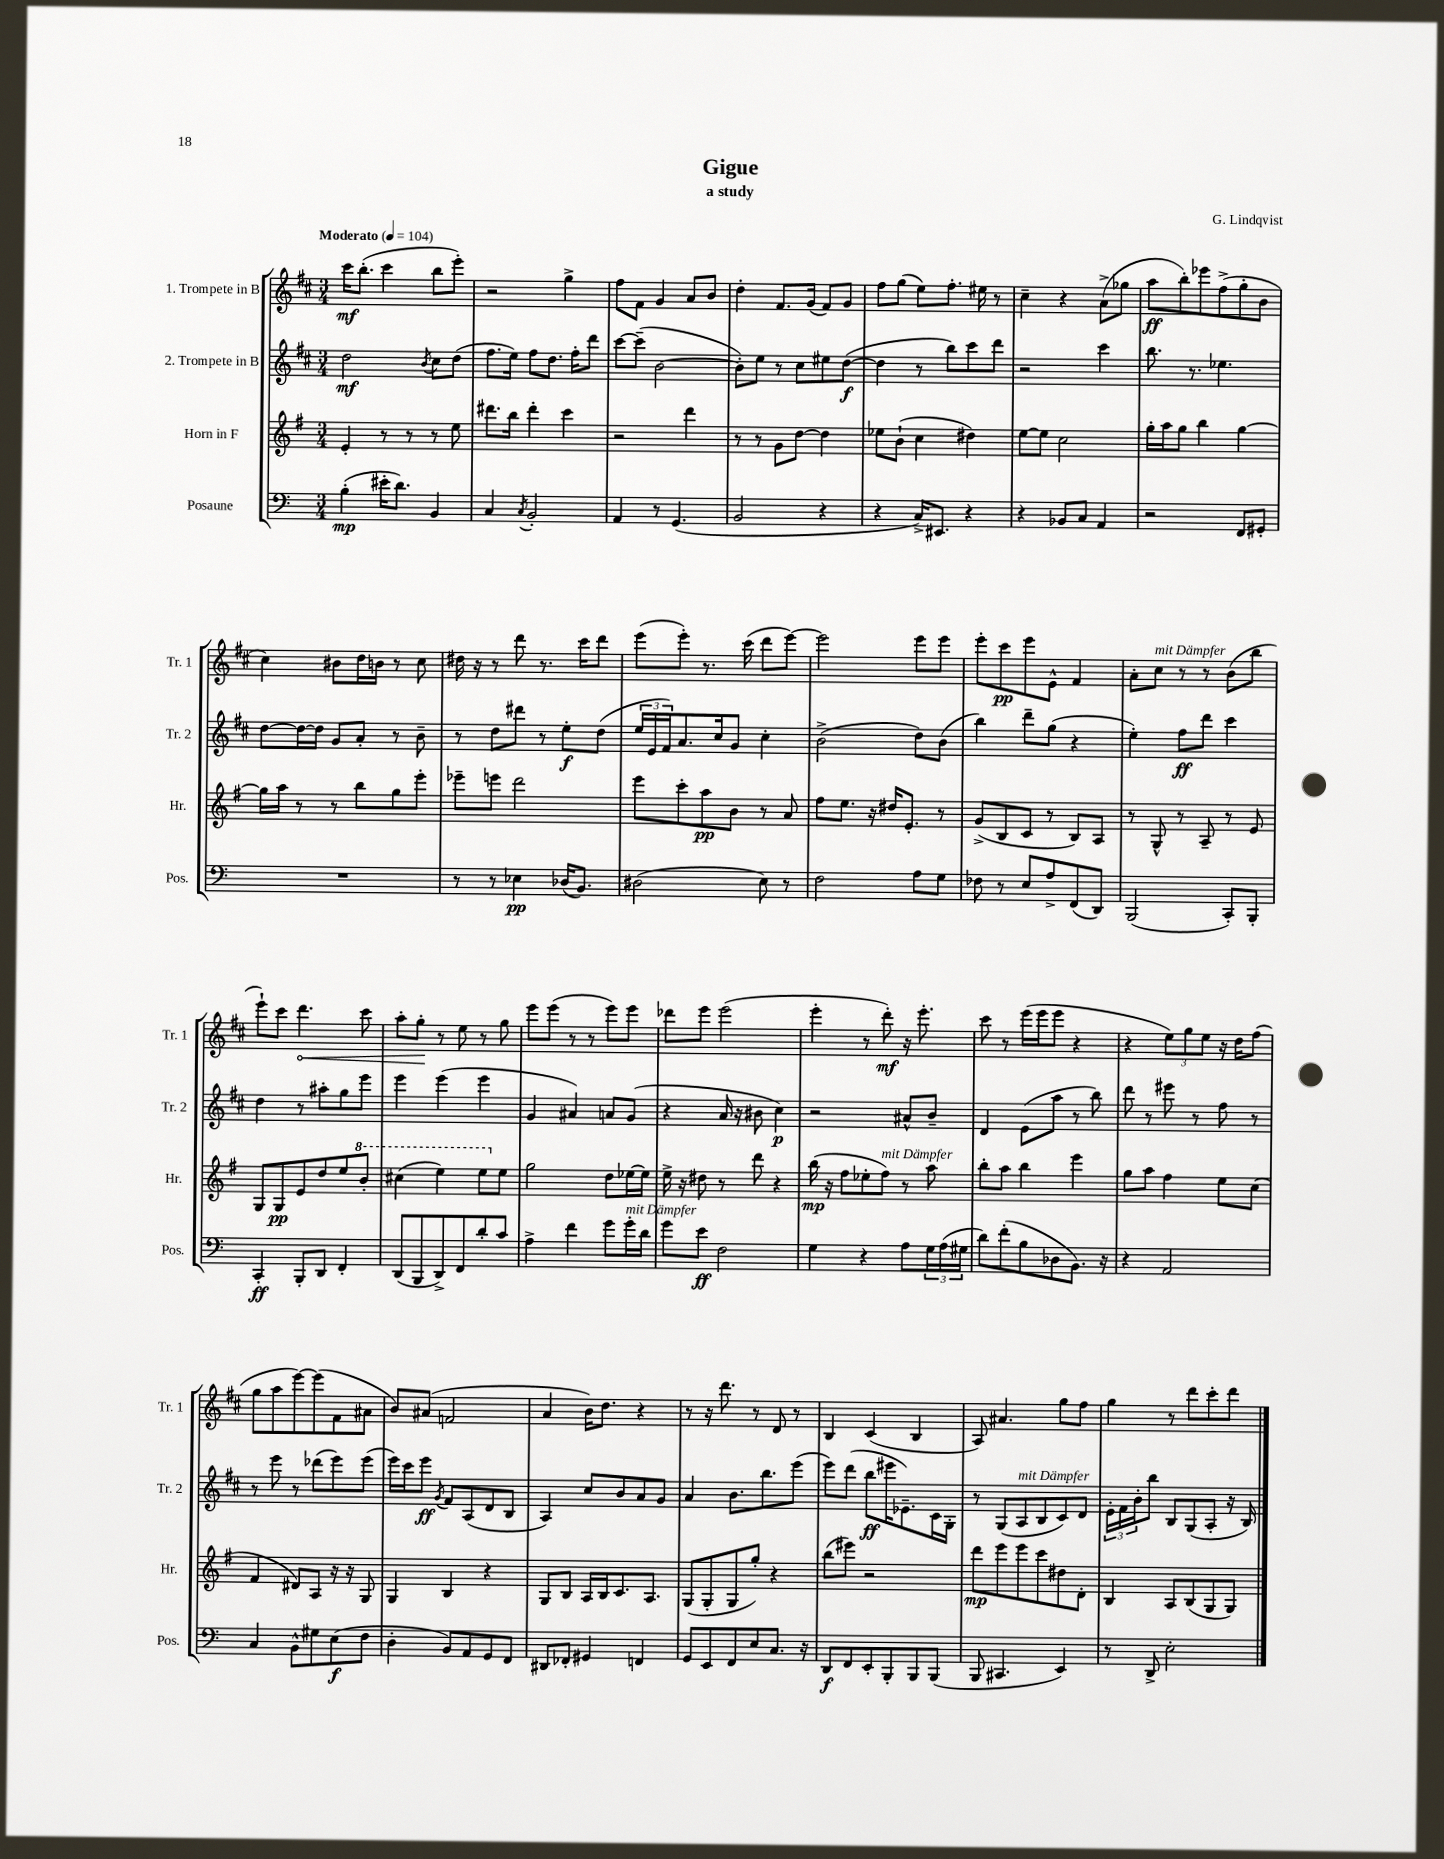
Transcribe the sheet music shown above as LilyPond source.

\header { title = "Gigue" composer = "G. Lindqvist" subtitle = "a study" }
<<
\new StaffGroup <<
\new Staff = "s0" \with { instrumentName = "1. Trompete in B" shortInstrumentName = "Tr. 1" } {
    \clef treble \key d \major \numericTimeSignature \time 3/4 \tempo "Moderato" 4 = 104
    cis'''16\mf b''8.-.( cis'''4 b''8 e'''8-.) |
    r2 g''4-> |
    fis''8 fis'8 g'4 a'8 b'8 |
    d''4-. fis'8. g'16( fis'8) g'8 |
    fis''8 g''8( e''8) fis''8.-. eis''16 r8 |
    cis''4-- r4 a'8->( ges''8 |
    a''8\ff b''8-.) ees'''8 fis''8->( g''8-. b'8 |
    cis''4) bis'8 d''16 b'16 r8 cis''8 |
    dis''16 r16 r8 d'''8 r8. cis'''16 d'''8 |
    e'''8( e'''8-.) r8. cis'''16( d'''8 e'''8~) |
    e'''2 e'''8 e'''8 |
    e'''8-. cis'''8\pp e'''8 e'8-^ fis'4 |
    a'8-. cis''8^\markup { \italic "mit Dämpfer" } r8 r8 b'8( b''8 |
    e'''8-!) cis'''8 \once \override Hairpin.circled-tip = ##t d'''4.\< cis'''8 |
    a''8-. g''8-.\! r8 e''8 r8 g''8 |
    e'''8 e'''8( r8 r8 e'''8) e'''8 |
    des'''8 e'''8 e'''2( |
    e'''4-. r8 d'''8-.\mf) r16 e'''8.-. |
    cis'''8 r8 e'''16( e'''16 e'''8 r4 |
    r4 \tuplet 3/2 { e''8) g''8 e''8 } r16 d''16 fis''8( |
    g''8 a''8 e'''8~) e'''8( fis'8 ais'8 |
    b'8) ais'8( f'2 |
    a'4 b'16) d''8. r4 |
    r8 r16 d'''8. r8 d'8 r8 |
    b4 cis'4( b4 |
    a8) ais'4. g''8 fis''8 |
    g''4 r8 d'''8 cis'''8-. d'''8 \bar "|." |
}
\new Staff = "s1" \with { instrumentName = "2. Trompete in B" shortInstrumentName = "Tr. 2" } {
    \clef treble \key d \major \numericTimeSignature \time 3/4
    d''2\mf \acciaccatura { b'8 } cis''8 d''8( |
    fis''8. e''16) fis''8 d''8. fis''16-. d'''8 |
    cis'''8~ cis'''8--( b'2~ |
    b'8-.) e''8 r8 cis''8 eis''8 d''8~\f( |
    d''4 r8 b''8) cis'''8 d'''8 |
    r2 cis'''4 |
    b''8. r8. ees''4. |
    d''8~ d''16~ d''16 g'8 a'8-. r8 b'8-- |
    r8 d''8 dis'''8 r8 e''8-.\f d''8( |
    \tuplet 3/2 { e''16 e'16 fis'16) } a'8. cis''16 g'8 cis''4-. |
    b'2->( d''8) b'8( |
    b''4) d'''8-- g''8( r4 |
    e''4-.) fis''8\ff d'''8 cis'''4 |
    d''4 r8 ais''8-. g''8 e'''8 |
    e'''4 e'''4( e'''4 |
    g'4 ais'4) a'8 g'8( |
    r4 a'16 r16 bis'8 cis''4\p) |
    r2 ais'8-^ b'8-- |
    d'4 e'8( a''8 r8 b''8) |
    d'''8 r8 eis'''8 r8 fis''8 r8 |
    r8 e'''8 r8 des'''8( e'''8) e'''8( |
    e'''16) cis'''16 e'''8\ff \acciaccatura { g'8 } fis'8 a8( d'8 b8 |
    a4) cis''8 b'8 a'8 g'8 |
    a'4 b'8. b''8. e'''8( |
    e'''8) d'''8( b''8\ff eis'''16 ees'8.--) cis'16 g16-. |
    r8 g8( a8^\markup { \italic "mit Dämpfer" } b8 cis'8) d'8 |
    \tuplet 3/2 { e'16-. fis'16 b'16-. } b''8 b8 g8( a8-. r16 b16) \bar "|." |
}
\new Staff = "s2" \with { instrumentName = "Horn in F" shortInstrumentName = "Hr." } {
    \clef treble \key g \major \numericTimeSignature \time 3/4
    e'4-. r8 r8 r8 e''8 |
    dis'''8. b''16 dis'''4-. c'''4 |
    r2 d'''4 |
    r8 r8 g'8 d''8~ d''4 |
    ees''8 b'8-!( c''4 dis''4) |
    e''8~ e''8 c''2 |
    g''16-. a''16 g''8 b''4 g''4~ |
    g''16 a''16 r8 r8 b''8 g''8 e'''8-. |
    ees'''8-- e'''8 d'''2 |
    e'''8 c'''8-. a''8\pp b'8 r8 a'8 |
    fis''8 e''8. r16 dis''16 e'8.-. r8 |
    g'8->( b8 c'8 r8 b8) a8 |
    r8 g8-^ r8 a8-- r8 e'8 |
    g8 g8\pp e'8 d''8 e''8 \ottava #1 b''8-. |
    cis'''4( e'''4) e'''8 \ottava #0 e''8 |
    g''2 d''8 ees''16~ ees''16 |
    e''16-> r16 dis''8 r8 d'''8 r4 |
    b''16\mp( r16 fis''8 ees''8-. fis''8^\markup { \italic "mit Dämpfer" }) r8 a''8 |
    b''8-. a''8 b''4 e'''4 |
    g''8 a''8 fis''4 e''8 c''8( |
    fis'4 dis'8) a8 r16 r16 g8 |
    g4 b4 r4 |
    g8 b8 a16 b16 c'8. a8. |
    g8( g8-. g8 g''8-.) r4 |
    b''8( eis'''8) r2 |
    d'''8\mp e'''8 e'''8 c'''8 dis''8 d'8-. |
    b4 a8 b8( g8 g8) \bar "|." |
}
\new Staff = "s3" \with { instrumentName = "Posaune" shortInstrumentName = "Pos." } {
    \clef bass \key c \major \numericTimeSignature \time 3/4
    b4-.\mp( eis'16-. d'8.) b,4 |
    c4 \acciaccatura { c8 } b,2-. |
    a,4 r8 g,4.( |
    b,2 r4 |
    r4 c16->) eis,8. r4 |
    r4 bes,8 c8 a,4 |
    r2 f,8 gis,8-. |
    R2. |
    r8 r8 ees4\pp des16( b,8.) |
    dis2( e8) r8 |
    f2 a8 g8 |
    fes8 r8 e8 a8-> f,8( d,8) |
    b,,2( c,8-.) b,,8-. |
    c,4-.\ff b,,8-. d,8 f,4-. |
    d,8( b,,8 d,8->) f,8 d'8-. c'8 |
    a4-> f'4 g'8 g'16-.^\markup { \italic "mit Dämpfer" } d'16 |
    g'8 e'8\ff f2 |
    g4 r4 a8 \tuplet 3/2 { g16 a16( gis16 } |
    d'8) f'8-.( b8 des8 b,8.) r16 |
    r4 a,2 |
    c4 b,8-^ gis8 e8\f( f8 |
    d4-. b,8) a,8 g,8 f,8 |
    dis,8 fes,8-. gis,4 f,4 |
    g,8 e,8 f,8 e8 c8. r16 |
    d,8\f f,8 e,8-. b,,8-. b,,8 b,,8( |
    b,,8 cis,4. e,4) |
    r8 d,8-> e2-. \bar "|." |
}
>>
>>
\layout { \context { \Score \remove "Bar_number_engraver" } }
